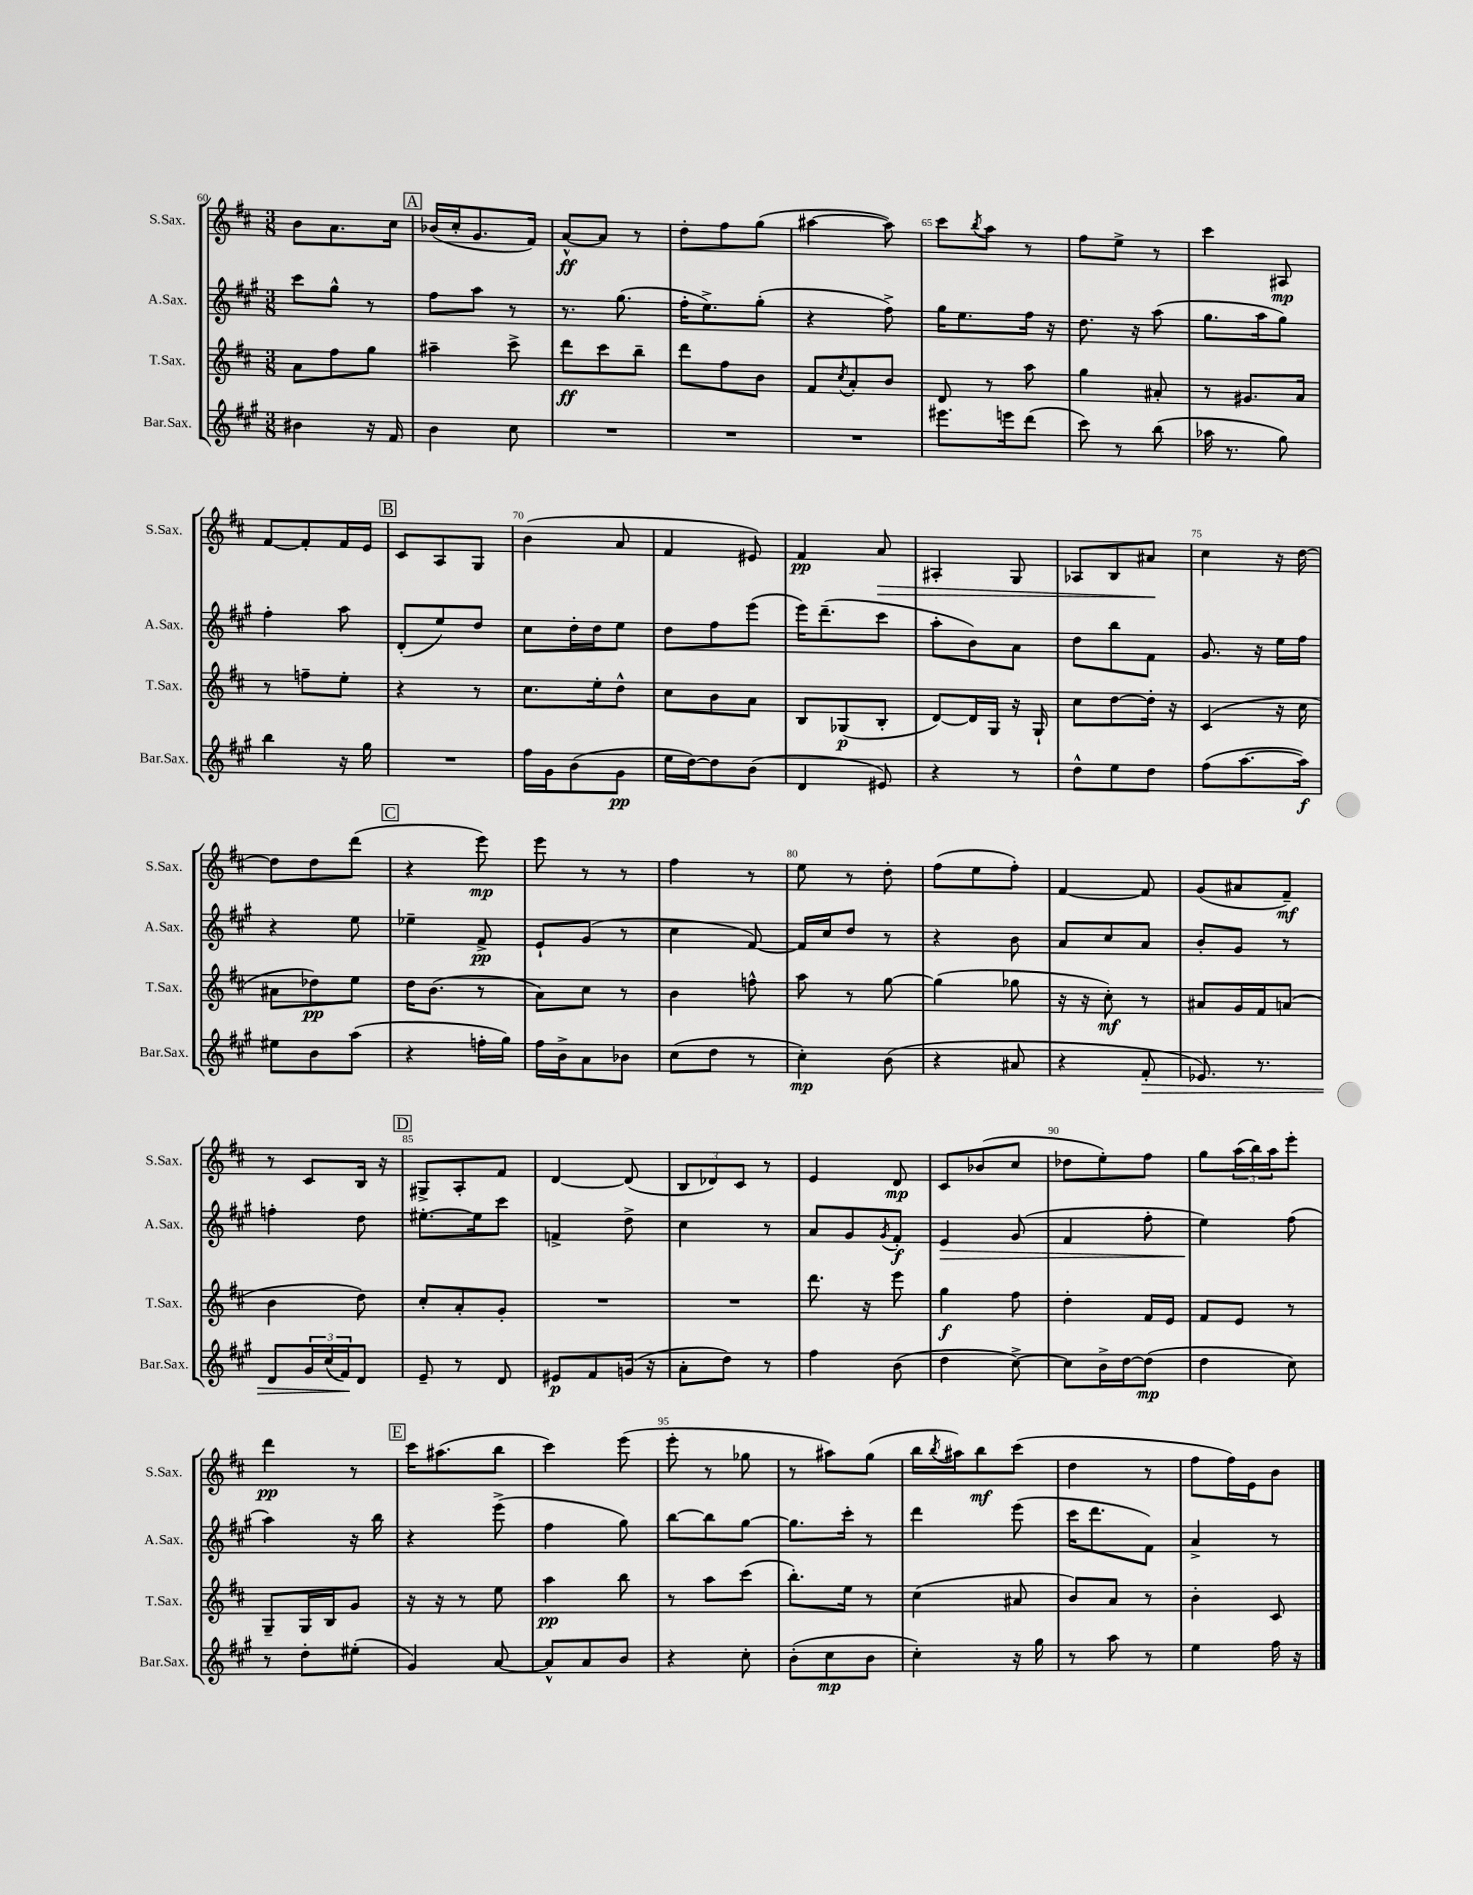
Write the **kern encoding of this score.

**kern	**kern	**kern	**kern
*staff4	*staff3	*staff2	*staff1
*clefG2	*clefG2	*clefG2	*clefG2
*k[f#c#g#]	*k[f#c#]	*k[f#c#g#]	*k[f#c#]
*M3/8	*M3/8	*M3/8	*M3/8
4b#	8a	8ccc#	8b
.	8ff#	8gg#^^	8.a
16r	8gg	8r	.
16f#	.	.	16cc#
=	=	=	=
4b	4aa#~	8ff#	(16b-
.	.	.	16cc#'
.	.	8aa	8.g
8cc#	8ccc#^	8r	.
.	.	.	16f#)
=	=	=	=
4.r	8ddd	8.r	[8a^^
.	8ccc#	.	8a]
.	.	(8.gg#	.
.	8bb~	.	8r
=	=	=	=
4.r	8ddd	16ff#'	8dd'
.	.	8.ee^)	.
.	8ff#	.	8ff#
.	8b	(8gg#'	(8gg
=	=	=	=
4.r	8f#	4r	[4aa#
.	8qcc#	.	.
.	8a'	.	.
.	8b	8ff#^)	8aa#])
=	=	=	=
8.eee#	8d	16gg#	8ccc#
.	.	8.ee	.
.	.	.	8qbb
.	8r	.	8aa
16eee	.	.	.
(8ddd	8aa	16ff#	8r
.	.	16r	.
=	=	=	=
8ccc#)	4gg	8.dd	8ff#
8r	.	.	8ee^
.	.	16r	.
(8bb	8a#'	(8aa	8r
=	=	=	=
16aa-	8r	8.gg#	4ccc#
8.r	.	.	.
.	8.g#	.	.
.	.	16aa	.
8gg#)	.	8gg#)	8A#
.	16a	.	.
=	=	=	=
4bb	8r	4ff#'	[8f#
.	8ff~	.	8f#']
16r	8ee'	8aa	16f#
16gg#	.	.	16e
=	=	=	=
4.r	4r	(8d'	8c#
.	.	8ee)	8A
.	8r	8dd	8G
=	=	=	=
16ff#	8.cc#	8cc#	(4b
16g#	.	.	.
(8b	.	16dd'	.
.	16ee'	16dd	.
8g#	8dd^^	8ee	8a
=	=	=	=
16ee	8cc#	8dd	4f#
[16dd)	.	.	.
8dd]	8b	8ff#	.
(8b	8a	(8eee	8e#)
=	=	=	=
4d	8B	16eee)	4f#
.	.	(8.ddd~	.
.	(8G-	.	.
8e#)	8B'	8ccc#	8a
=	=	=	=
4r	[8d)	8aa'	4A#'
.	16d]	8b)	.
.	16G	.	.
8r	16r	8a	8G
.	16G`	.	.
=	=	=	=
8dd^^	8cc#	8dd	8A-
8ee	[8dd	8bb	8B
8dd	16dd']	8f#	8a#
.	16r	.	.
=	=	=	=
(8ff#	(4c#	8.g#	4cc#
[8.aa	.	.	.
.	.	16r	.
.	16r	16ee	16r
16aa])	16cc#	16ff#	[16dd
=	=	=	=
8ee#	8a#	4r	8dd]
8b	8dd-)	.	8dd
(8aa	8ee	8ee	(8ddd
=	=	=	=
4r	16dd	4ee-~	4r
.	(8.b	.	.
16ff'	8r	8f#^	8eee)
16gg#)	.	.	.
=	=	=	=
16ff#	8a)	8e`	8eee
16b^	.	.	.
8a	8cc#	(8g#	8r
8b-	8r	8r	8r
=	=	=	=
(8cc#	4b	4cc#	4ff#
8dd	.	.	.
8r	8ff^^	[8f#)	8r
=	=	=	=
4cc#')	8aa	16f#]	8ee
.	.	16cc#	.
.	8r	8dd	8r
(8b	[8gg	8r	8dd'
=	=	=	=
4r	(4gg]	4r	(8ff#
.	.	.	8ee
8a#	8gg-	8b	8ff#')
=	=	=	=
4r	16r	8a	[4f#
.	16r	.	.
.	8cc#')	8cc#	.
8f#'	8r	8a	8f#]
=	=	=	=
8.e-)	8a#	8b'	(8g
.	16g	8g#	8a#
8.r	16f#	.	.
.	(8a	8r	8f#~)
=	=	=	=
8d	4b	4ff'	8r
24g#	.	.	8c#
(24cc#	.	.	.
24f#)	.	.	.
8d	8dd)	8dd	16B
.	.	.	16r
=	=	=	=
8e~	8cc#'	[8.ee#'	8G#^
8r	8a'	.	8A'
.	.	16ee#]	.
8d	8g'	8ccc#	8f#
=	=	=	=
8e#	4.r	4f^	[4d
8f#	.	.	.
(16g	.	8dd^	(8d]
16r	.	.	.
=	=	=	=
8a'	4.r	4cc#	12B
.	.	.	12d-)
8dd)	.	.	.
.	.	.	12c#
8r	.	8r	8r
=	=	=	=
4ff#	8.ddd	8a	4e
.	.	8g#	.
.	16r	.	.
.	.	8qg#	.
(8b	8eee	8f#'	8d
=	=	=	=
4dd	4gg	4e	8c#
.	.	.	(8b-
[8cc#^)	8ff#	(8g#	8cc#
=	=	=	=
8cc#]	4dd'	4f#	8dd-
16b^	.	.	8ee')
[16dd	.	.	.
(8dd]	16f#	8ff#'	8ff#
.	16e	.	.
=	=	=	=
4dd	8f#	4ee)	8gg
.	8e	.	(24aa
.	.	.	24bb)
.	.	.	24aa
8cc#)	8r	(8ff#	8eee'
=	=	=	=
8r	8G~	4aa)	4ddd
8dd'	16G	.	.
.	16B	.	.
(8ee#'	8g	16r	8r
.	.	16bb	.
=	=	=	=
4g#)	16r	4r	16ccc#
.	16r	.	(8.aa#
.	8r	.	.
[8a	8ee	(8eee^	8bb
=	=	=	=
8a^^]	4aa	4ff#	4ccc#)
8a	.	.	.
8b	8bb	8gg#)	(8eee
=	=	=	=
4r	8r	[8bb	8eee'
.	8aa	8bb]	8r
8cc#'	(8ccc#	[8gg#	8gg-
=	=	=	=
(8b'	8.bb')	8.gg#]	8r
8cc#	.	.	8aa#)
.	16ee	16ccc#'	.
8b	8r	8r	(8gg
=	=	=	=
4cc#')	(4cc#	4ddd	16bb
.	.	.	8qbb
.	.	.	16aa#)
.	.	.	8bb
16r	8a#	(8eee	(8ccc#
16gg#	.	.	.
=	=	=	=
8r	8b)	16ccc#	4dd
.	.	8.ddd	.
8aa	8a	.	.
8r	8r	8f#)	8r
=	=	=	=
4ee	4b'	4a^	8ff#
.	.	.	16ff#)
.	.	.	16e
16ff#	8c#	8r	8b
16r	.	.	.
==	==	==	==
*-	*-	*-	*-
